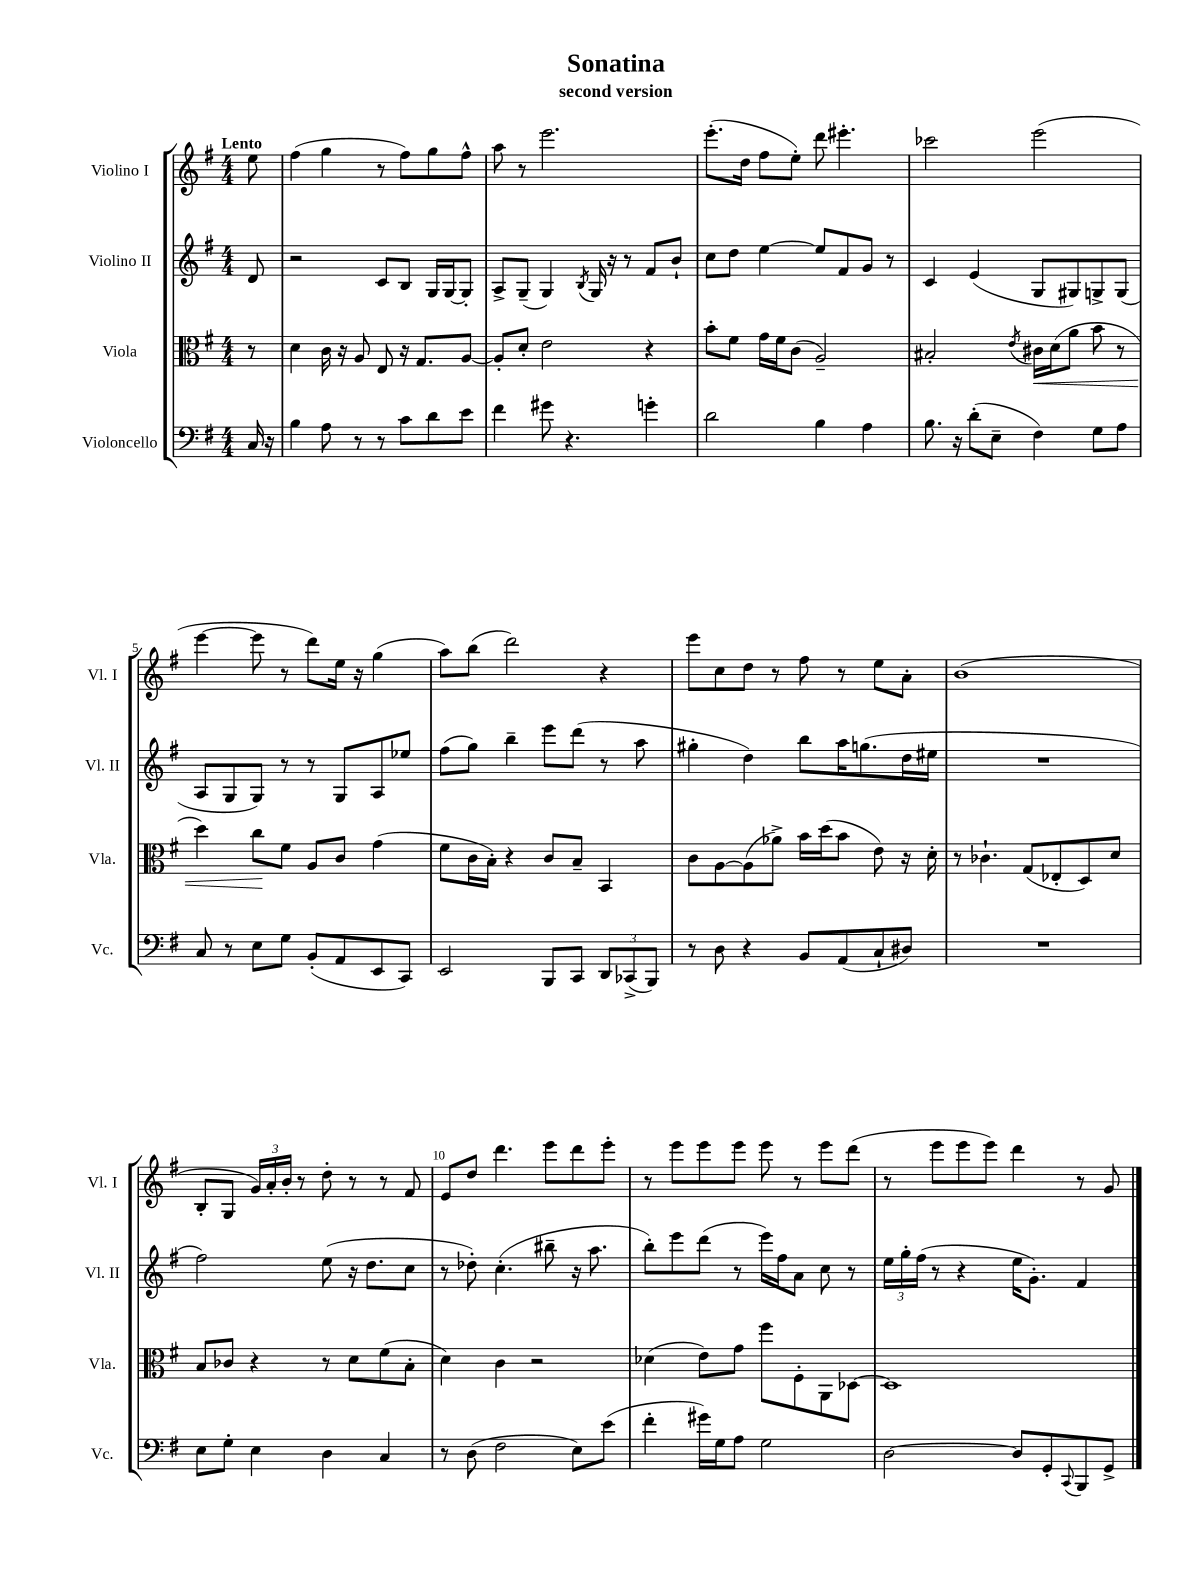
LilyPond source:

\header { title = "Sonatina" subtitle = "second version" }
<<
\new StaffGroup <<
\new Staff = "s0" \with { instrumentName = "Violino I" shortInstrumentName = "Vl. I" } {
    \clef treble \key g \major \numericTimeSignature \time 4/4 \partial 8 \tempo "Lento"
    e''8 |
    fis''4( g''4 r8 fis''8) g''8 fis''8-^ |
    a''8 r8 e'''2. |
    e'''8.-.( d''16 fis''8 e''8-.) d'''8 eis'''4.-. |
    ces'''2 e'''2( |
    e'''4~ e'''8 r8 d'''8) e''16 r16 g''4( |
    a''8) b''8( d'''2) r4 |
    e'''8 c''8 d''8 r8 fis''8 r8 e''8 a'8-. |
    b'1( |
    b8-. g8 \tuplet 3/2 { g'16) a'16-. b'16-. } r8 d''8-. r8 r8 fis'8 |
    e'8 d''8 d'''4. e'''8 d'''8 e'''8-. |
    r8 e'''8 e'''8 e'''8 e'''8 r8 e'''8 d'''8( |
    r8 e'''8 e'''8 e'''8) d'''4 r8 g'8 \bar "|." |
}
\new Staff = "s1" \with { instrumentName = "Violino II" shortInstrumentName = "Vl. II" } {
    \clef treble \key g \major \numericTimeSignature \time 4/4 \partial 8
    d'8 |
    r2 c'8 b8 g16 g16~ g8-. |
    a8-> g8--( g4) \acciaccatura { b8 } g16 r16 r8 fis'8 b'8-! |
    c''8 d''8 e''4~ e''8 fis'8 g'8 r8 |
    c'4 e'4( g8 gis8) g8-> g8( |
    a8 g8 g8) r8 r8 g8 a8 ees''8 |
    fis''8( g''8) b''4-- e'''8 d'''8( r8 a''8 |
    gis''4-. d''4) b''8 a''16 g''8.( d''16 eis''16 |
    R1 |
    fis''2) e''8( r16 d''8. c''8 |
    r8 des''8-.) c''4.-.( bis''8-- r16 a''8. |
    b''8-.) e'''8 d'''8( r8 e'''16) fis''16 a'8 c''8 r8 |
    \tuplet 3/2 { e''16 g''16-. fis''16( } r8 r4 e''16 g'8.-.) fis'4 \bar "|." |
}
\new Staff = "s2" \with { instrumentName = "Viola" shortInstrumentName = "Vla." } {
    \clef alto \key g \major \numericTimeSignature \time 4/4 \partial 8
    r8 |
    d'4 c'16 r16 a8 e8 r16 g8. a8~ |
    a8-. d'8-. e'2 r4 |
    b'8-. fis'8 g'16 fis'16 c'8( a2--) |
    bis2-. \acciaccatura { e'8 } cis'16\< d'16( a'8 b'8 r8 |
    d''4) c''8\! fis'8 a8 c'8 g'4( |
    fis'8 c'16 b16-.) r4 c'8 b8-- b,4 |
    c'8 a8~ a8( aes'8->) b'16 d''16( b'8 e'8) r16 d'16-. |
    r8 ces'4.-! g8( ees8-. d8) d'8 |
    b8 ces'8 r4 r8 d'8 fis'8( b8-. |
    d'4) c'4 r2 |
    des'4( e'8) g'8 fis''8 fis8-. a,8 des8~ |
    des1 \bar "|." |
}
\new Staff = "s3" \with { instrumentName = "Violoncello" shortInstrumentName = "Vc." } {
    \clef bass \key g \major \numericTimeSignature \time 4/4 \partial 8
    c16 r16 |
    b4 a8 r8 r8 c'8 d'8 e'8 |
    fis'4 gis'8 r4. g'4-. |
    d'2 b4 a4 |
    b8. r16 d'8-.( e8-- fis4) g8 a8 |
    c8 r8 e8 g8 b,8-.( a,8 e,8 c,8) |
    e,2 b,,8 c,8 \tuplet 3/2 { d,8 ces,8->( b,,8) } |
    r8 d8 r4 b,8 a,8( c8-! dis8) |
    R1 |
    e8 g8-. e4 d4 c4 |
    r8 d8( fis2 e8) e'8( |
    fis'4-. gis'16) g16 a8 g2 |
    d2~ d8 g,8-. \appoggiatura { c,8 } b,,8 g,8-> \bar "|." |
}
>>
>>
\layout { \context { \Score \override BarNumber.break-visibility = ##(#f #t #t) barNumberVisibility = #(every-nth-bar-number-visible 5) } }
